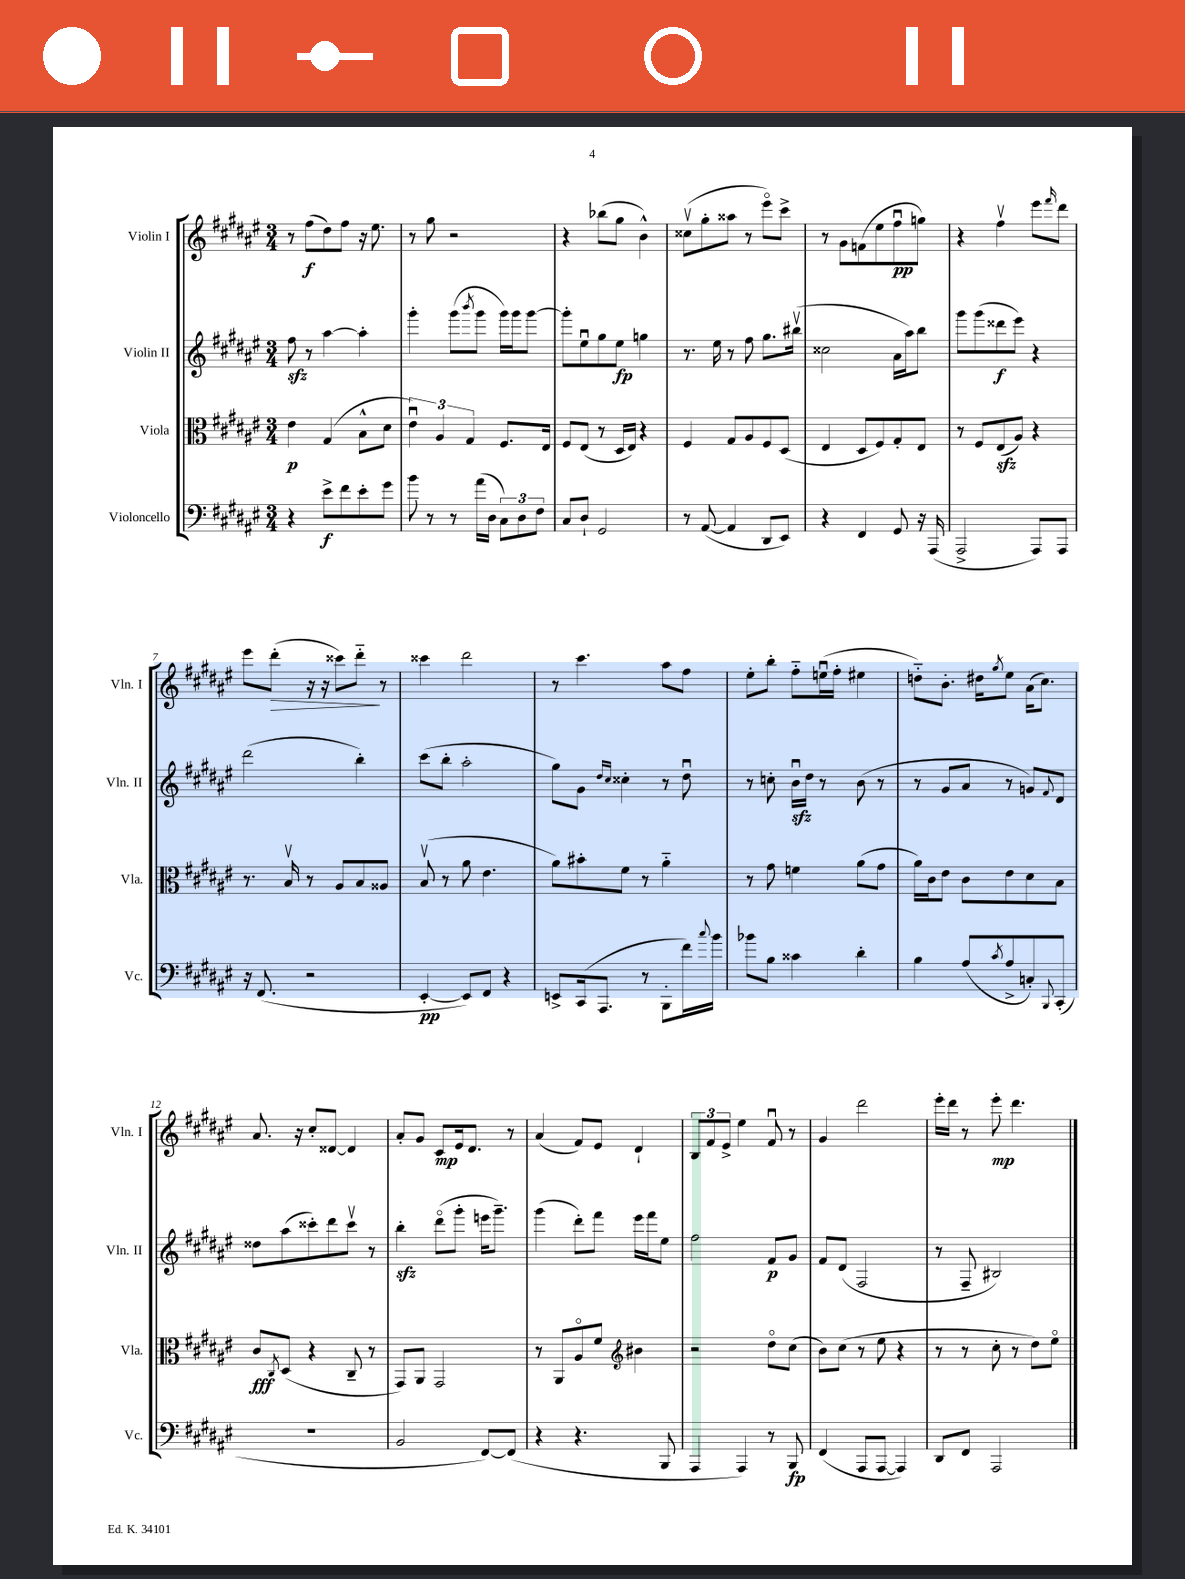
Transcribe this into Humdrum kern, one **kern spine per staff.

**kern	**kern	**kern	**kern
*staff4	*staff3	*staff2	*staff1
*clefF4	*clefC3	*clefG2	*clefG2
*k[f#c#g#d#a#e#]	*k[f#c#g#d#a#e#]	*k[f#c#g#d#a#e#]	*k[f#c#g#d#a#e#]
*M3/4	*M3/4	*M3/4	*M3/4
4r	4e#	8ff#	8r
.	.	8r	(8ff#
8e#^	(4G#	[4aa#	8dd#)
8f#	.	.	8ff#
8e#'	8B^^	4aa#']	16r
.	.	.	8.ee#
8g#	8d#	.	.
=	=	=	=
8b	6e#u)	4ggg#'	8r
8r	.	.	8gg#
.	6A#	.	.
8r	.	(8ggg#	2r
.	6G#	.	.
.	.	8qbbb	.
(16a#	.	8ggg#	.
16D#	.	.	.
12C#)	8.F#	16ggg#)	.
.	.	16ggg#	.
12D#	.	.	.
.	.	[8ggg#	.
12F#	.	.	.
.	16E#	.	.
=	=	=	=
8C#	8F#	8ggg#']	4r
8D#`	(8E#	8ee#u	.
2GG#	8r	8gg#	(8bb-
.	16D#	8ee#	8gg#
.	16E#)	.	.
.	4r	4gg	4b^^)
=	=	=	=
8r	4F#	8.r	(8cc##v
([8AA#	.	.	8gg#'
.	.	16ee#	.
4AA#]	8G#	8r	8aa##
.	8A#	8ff#	8r
8DD#	8F#	8.gg#	8eee#o)
8EE#)	(8D#	.	8ccc#^
.	.	(16bb#v	.
=	=	=	=
4r	4E#	2cc##	8r
.	.	.	8g#
4FF#	8D#	.	(8f
.	8F#)	.	8ee#
8GG#	8G#'	16a#	8ff#u
.	.	16aa#)	.
16r	8E#	8bb	8gg)
(16AAA#	.	.	.
=	=	=	=
2AAA#^	8r	8ggg#	4r
.	8F#	(8ggg#	.
.	(8E#	8ddd##	4ff#v
.	8A#)	8eee#)	.
8AAA#)	4r	4r	8eee#
.	.	.	16qqfff#
8AAA#	.	.	8ddd#
=	=	=	=
16r	8.r	(2ddd#	8eee#
(8.FF#	.	.	.
.	.	.	(8ddd#'
.	16Bv	.	.
2r	8r	.	16r
.	.	.	16r
.	8A#	.	8ccc##)
.	8B	4bb')	8ddd#'~
.	8A##	.	8r
=	=	=	=
[4EE#'	(8Bv	(8ccc#	4ccc##
.	8r	8bb'	.
8EE#])	8a#	2aa#'	2ddd#
8FF#	4.e#	.	.
4r	.	.	.
=	=	=	=
8EE^	8a#)	8gg#)	8r
(16CC#	8b#'	8g#	4.ccc#
8.AAA#	.	.	.
.	.	16qqdd#	.
.	.	16qqcc#	.
.	8f#	4cc##'	.
8r	8r	.	.
8BBB'	4a#'~	8r	8aa#
16f#)	.	8dd#u	8ff#
8qqcc#	.	.	.
16b	.	.	.
=	=	=	=
8b-	8r	8r	8ee#'
8B	8g#	8cc'	8bb'
4c##	4f	16bu	8ff#'~
.	.	16dd#	.
.	.	8r	(16eeu
.	.	.	16ff#'
4d#'	(8a#	(8b	4ee#
.	8g#	8r	.
=	=	=	=
4B	16a#)	8r	8dd'~)
.	16c#	.	.
.	8e#	8g#	8.b'
(8A#	8c#	8a#	.
.	.	.	16dd#
8qc#	.	.	8qgg#
8A#^	8e#	8r	8ee#
8C')	8d#	8g)	(16a#
.	.	.	8.cc#)
8qqBBB	.	8qqf#	.
(8CC#'	8B	8d#	.
=	=	=	=
2.r	8c#	8dd##	8.a#
.	8qC#	.	.
.	(8D#	(8aa#	.
.	.	.	16r
.	4r	8ccc##')	8cc#'
.	.	8ddd#	[8d##
.	8C#~	8ccc##v	4d##]
.	8r	8r	.
=	=	=	=
2BB	8GG#)	4bb'	8a#'
.	8AA#	.	8g#
.	2GG#	(8ddd#o	8c#
.	.	8ggg#'	16e#
.	.	.	8.d#
[8FF#)	.	16eee	.
.	.	8.ggg#~)	.
(8FF#]	.	.	8r
=	=	=	=
4r	8r	(4ggg#	(4a#
.	8AA#	.	.
4.r	8A#o	8ddd#')	8f#)
.	8f#	8fff#	8e#
*	*clefG2	*	*
.	4b#	16eee#	4d#`
.	.	16fff#	.
8BBB	.	8ee#	.
=	=	=	=
4AAA#	2r	2ff#	12B
.	.	.	12f#
.	.	.	12e#^
4AAA#)	.	.	4ee#
8r	8dd#o	8f#	8f#u
8BBB	(8cc#	8g#	8r
=	=	=	=
(4FF#	8b)	8f#	4g#
.	(8cc#	(8d#	.
8AAA#	8r	2F#	2ddd#
[8AAA#	8ee#	.	.
4AAA#])	4r	.	.
=	=	=	=
8DD#	8r	8r	16eee#'
.	.	.	16ddd#
8FF#	8r	8F#~	8r
2AAA#	8cc#'	2B#)	8eee#'
.	8r	.	4.ddd#
.	8dd#)	.	.
.	8ee#o	.	.
==	==	==	==
*-	*-	*-	*-
